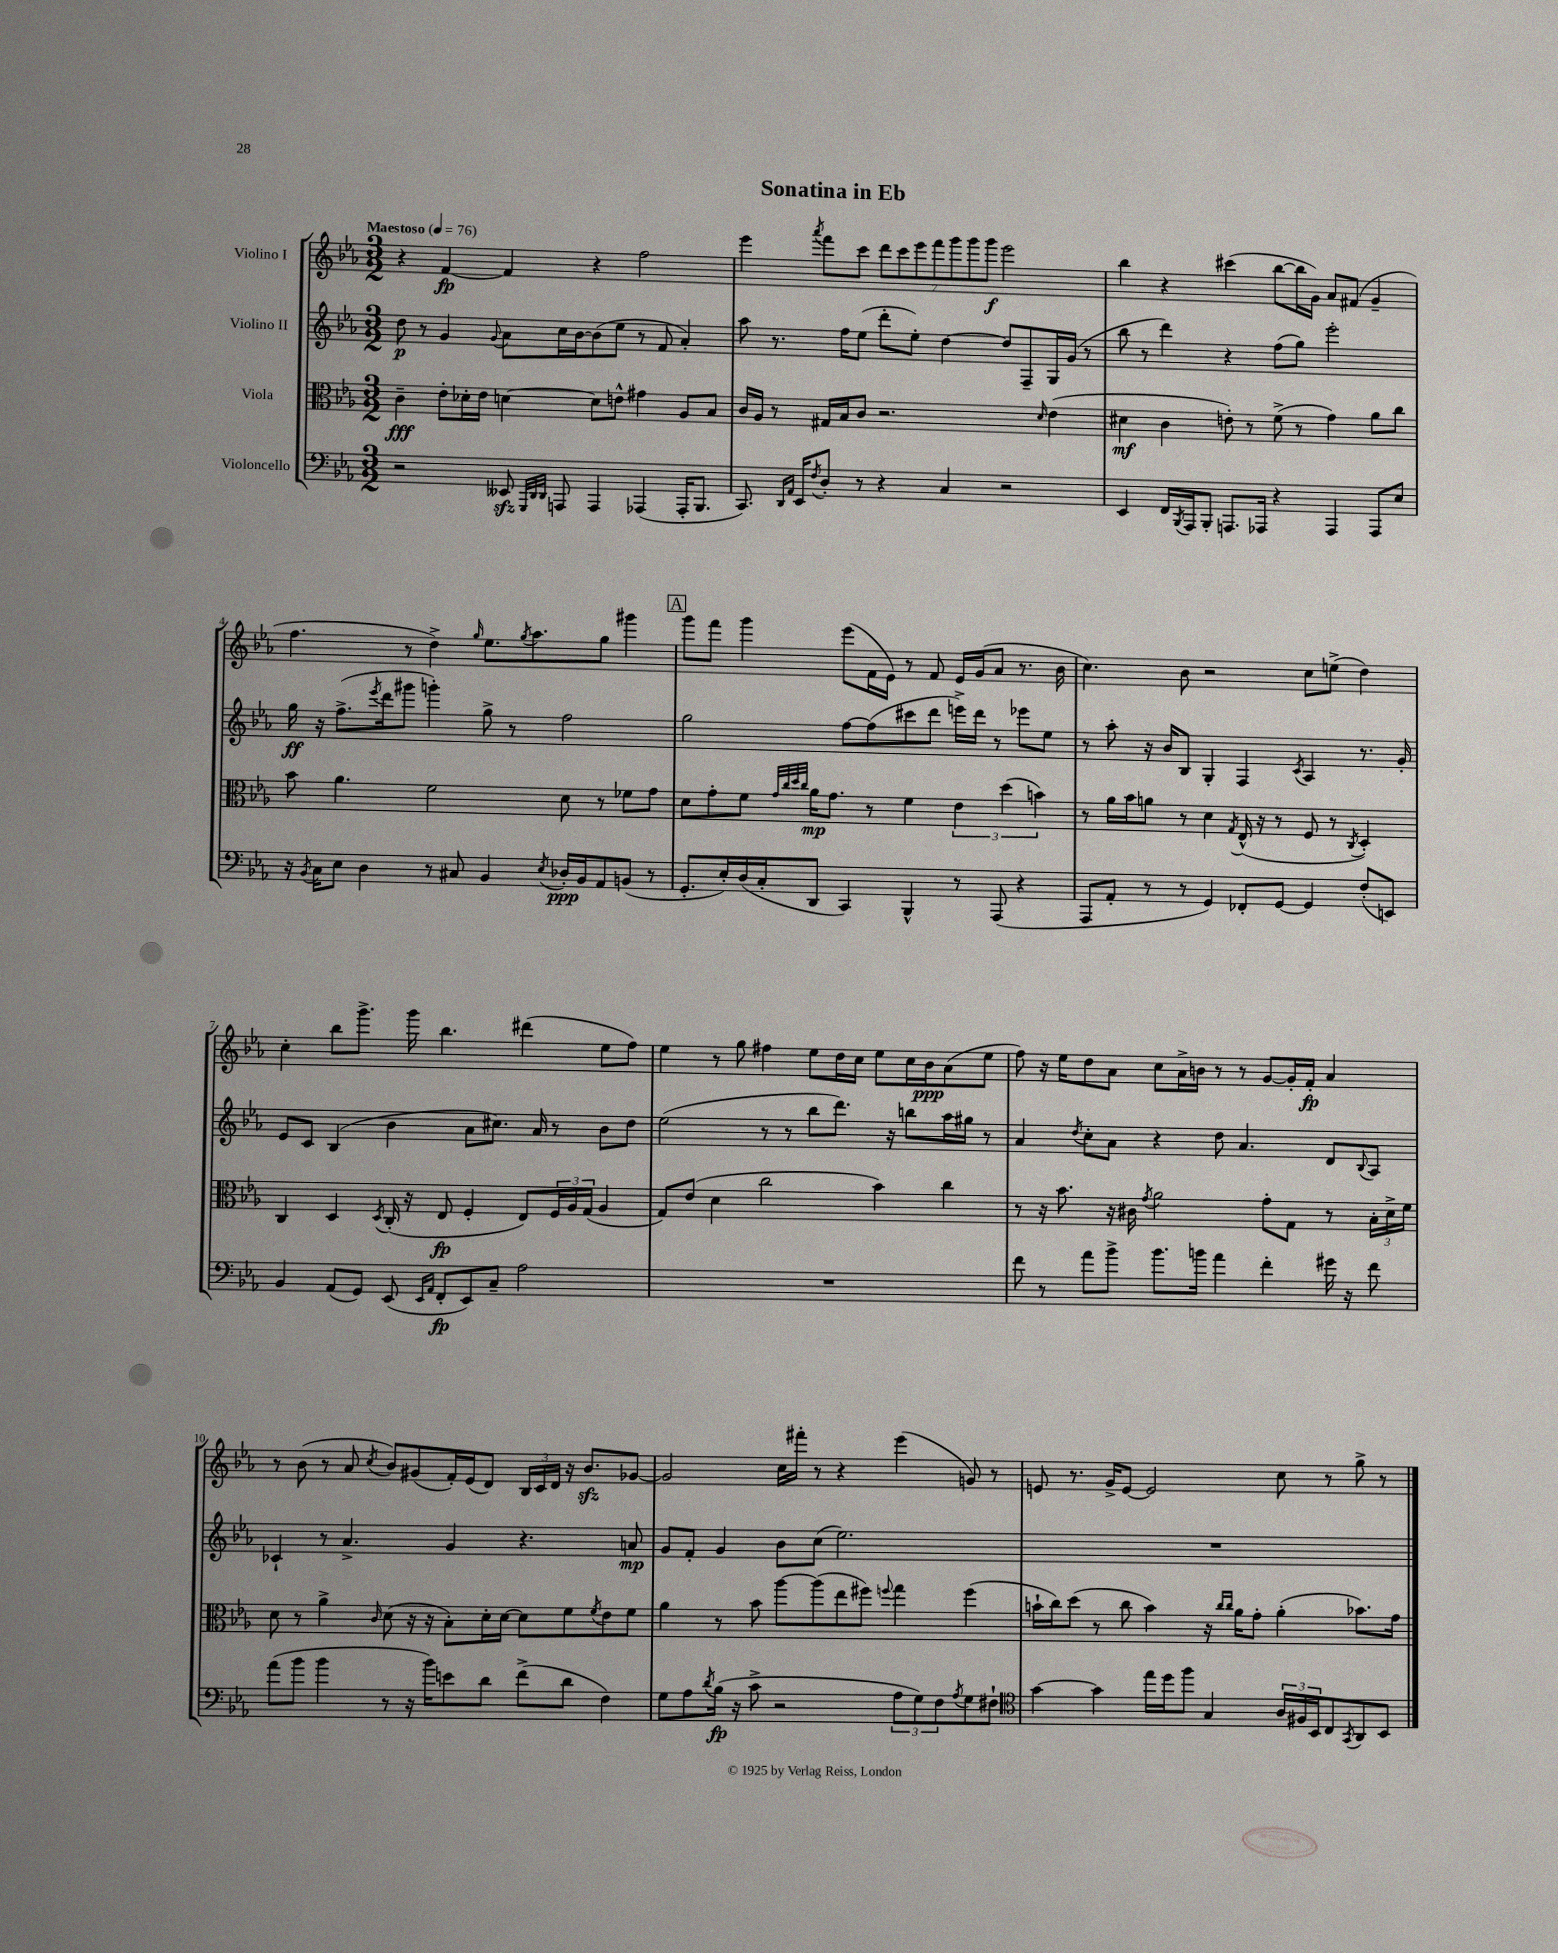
\header { title = "Sonatina in Eb" }
<<
\new StaffGroup <<
\new Staff = "s0" \with { instrumentName = "Violino I" } {
    \clef treble \key ees \major \numericTimeSignature \time 3/2 \tempo "Maestoso" 4 = 76
    r4 f'4~\fp f'4 r4 f''2 |
    ees'''4 \acciaccatura { aes'''8 } f'''8 c'''8 \tuplet 7/4 { d'''8 c'''8 ees'''8 f'''8 g'''8 g'''8 g'''8\f } ees'''2 |
    bes''4 r4 cis'''4( bes''8~ bes''16 g'16) aes'8 fis'8( g'4-- |
    f''4. r8 d''4->) \grace { g''16 } ees''8. \acciaccatura { g''8 } aes''8. g''8 gis'''4 |
    \mark \markup { \box "A" } g'''8 f'''8 g'''4 ees'''8( f'16 ees'16) r8 f'8 ees'16 g'16( aes'8 r8. bes'16 |
    c''4.) bes'8 r2 c''8 e''8->( d''4) |
    c''4-. bes''8 g'''8.-> g'''16 bes''4. dis'''4( ees''8 f''8) |
    ees''4 r8 g''8 fis''4 ees''8 d''16 c''16 ees''8 c''16 bes'16\ppp aes'8( ees''8 |
    f''8) r16 ees''16 d''8 aes'8 c''8 aes'16-> b'16 r8 r8 g'8~ g'16-. f'16-.\fp aes'4 |
    r8 bes'8( r8 aes'8 \acciaccatura { c''8 } bes'8) gis'8( f'16-.) ees'16( d'8) \tuplet 3/2 { bes16 c'16 d'16 } r16 bes'8.\sfz ges'8~ |
    ges'2 c''16 fis'''16-. r8 r4 ees'''4( g'8) r8 |
    e'8 r8. g'16-> e'8~ e'2 c''8 r8 g''8-> r8 \bar "|." |
}
\new Staff = "s1" \with { instrumentName = "Violino II" } {
    \clef treble \key ees \major \numericTimeSignature \time 3/2
    d''8\p r8 g'4 \appoggiatura { g'8 } aes'8 c''16 bes'16~ bes'8( ees''8 r8 f'8 aes'4-.) |
    aes''8 r8. f''16 ees''8( d'''8-. ees''8-.) d''4~ d''8 f8-- g16 g'16( r8 |
    bes''8 r8 d'''4) r4 f''8( g''8) ees'''2-. |
    g''16\ff r16 f''8.->( \acciaccatura { ees'''8 } d'''16 gis'''8 g'''4-.) g''8-> r8 f''2 |
    \mark \markup { \box "A" } g''2 f''8~ f''8( cis'''8 d'''8 e'''16->) d'''16 r8 ees'''8 ees''8 |
    r8 aes''8-. r16 bes'16 bes8 g4-. f4 \acciaccatura { c'8 } aes4 r8. g'16-. |
    ees'8 c'8 bes4( bes'4 aes'8 cis''8.) aes'16 r8 bes'8 d''8 |
    ees''2( r8 r8 bes''8 d'''8.) r16 b''8 aes''16 gis''16 r8 |
    aes'4 \acciaccatura { d''8 } c''8-. aes'8 r4 d''8 aes'4. d'8 \appoggiatura { bes8 } aes8 |
    ces'4-! r8 aes'4.-> g'4 r4. a'8\mp |
    g'8 f'8-. g'4 bes'8 c''8( ees''2.) |
    R1. \bar "|." |
}
\new Staff = "s2" \with { instrumentName = "Viola" } {
    \clef alto \key ees \major \numericTimeSignature \time 3/2
    c'4--\fff ees'8-. des'16-. ees'16 d'4~ d'8 e'8-^ gis'4 aes8 bes8 |
    c'16 aes16 r8 gis16 bes16 c'8 r2. \grace { d'16 } ees'4( |
    dis'4\mf c'4 e'8-.) r8 f'8->( r8 g'4) aes'8 c''8 |
    bes'8 aes'4. f'2 d'8 r8 fes'8 g'8 |
    \mark \markup { \box "A" } d'8 g'8-. f'8 \grace { g'32 c''32 d''32 c''32 } aes'16\mp g'8. r8 f'4 \tuplet 3/2 { ees'4 d''4( b'4) } |
    r8 aes'16 bes'16 a'8 r8 d'4 \acciaccatura { g8 } ees16-^( r16 r8 f8 r8 \acciaccatura { c8 } d4-.) |
    c4 d4 \acciaccatura { d8 } c16-.( r16 ees8\fp f4-. ees8) \tuplet 3/2 { f16 aes16 g16( } aes4 |
    g8) ees'8( d'4 c''2 bes'4) c''4 |
    r8 r16 bes'8. r16 cis'16 \acciaccatura { g'8 } aes'2 g'8-. g8 r8 \tuplet 3/2 { bes16-. d'16-> f'16 } |
    d'8 r8 aes'4-> \grace { c'16 } d'8( r16 r16 bes8-.) d'16-. d'16~ d'8 f'8 \acciaccatura { f'8 } ees'8 f'8 |
    aes'4 r8 bes'8 aes''8~ aes''8( ees''8 fis''8) \appoggiatura { f''8 } g''4 f''4( |
    b'16-! c''16) d''8( r8 c''8 b'4) r16 \grace { c''16 c''16 } aes'16 g'8-. aes'4-.( bes'8.) g'16 \bar "|." |
}
\new Staff = "s3" \with { instrumentName = "Violoncello" } {
    \clef bass \key ees \major \numericTimeSignature \time 3/2
    r2 eeses,8\sfz \grace { g,,32 d,32 d,32 } a,,8 a,,4 aes,,4( aes,,16-. bes,,8. |
    c,8.) \grace { d,16 aes,16 } ees,16 \acciaccatura { f8 } d8-. r8 r4 c4 r2 |
    ees,4 f,16 \acciaccatura { bes,,8 } aes,,16 bes,,8-. a,,8. aes,,16 r4 aes,,4 aes,,8 ees8 |
    r16 \acciaccatura { bes,8 } c16 ees8 d4 r8 cis8 bes,4 \acciaccatura { ees8 } des16-.\ppp bes,16 aes,8 b,8( r8 |
    \mark \markup { \box "A" } g,8.-. ees16-.) d16( c16-. d,8 c,4) bes,,4-^ r8 aes,,8( r4 |
    aes,,8 aes,8-. r8 r8 g,4) fes,8-. g,8~ g,4 f8-.( e,8) |
    bes,4 aes,8( g,8) ees,8( \grace { ees,16 aes,16 } f,8-.\fp ees,8) c8-- aes2 |
    R1. |
    f'8 r8 aes'8 bes'8-> bes'8. b'16 aes'4 f'4-. gis'16 r16 f'8 |
    aes'8( bes'8 bes'4 r8 r16 bes'16) e'8 d'8 f'8->( d'8 f4) |
    g8 aes8 \acciaccatura { d'8 } bes16\fp( r16 c'8-> r2 \tuplet 3/2 { aes8 g8) f8 } \acciaccatura { aes8 } g8 fis8-! |
    \clef tenor g'4~ g'4 ees''16 d''16 f''8 g4 \tuplet 3/2 { aes16 fis16 bes,16 } c8 \acciaccatura { g,8 } aes,8 bes,8 \bar "|." |
}
>>
>>
